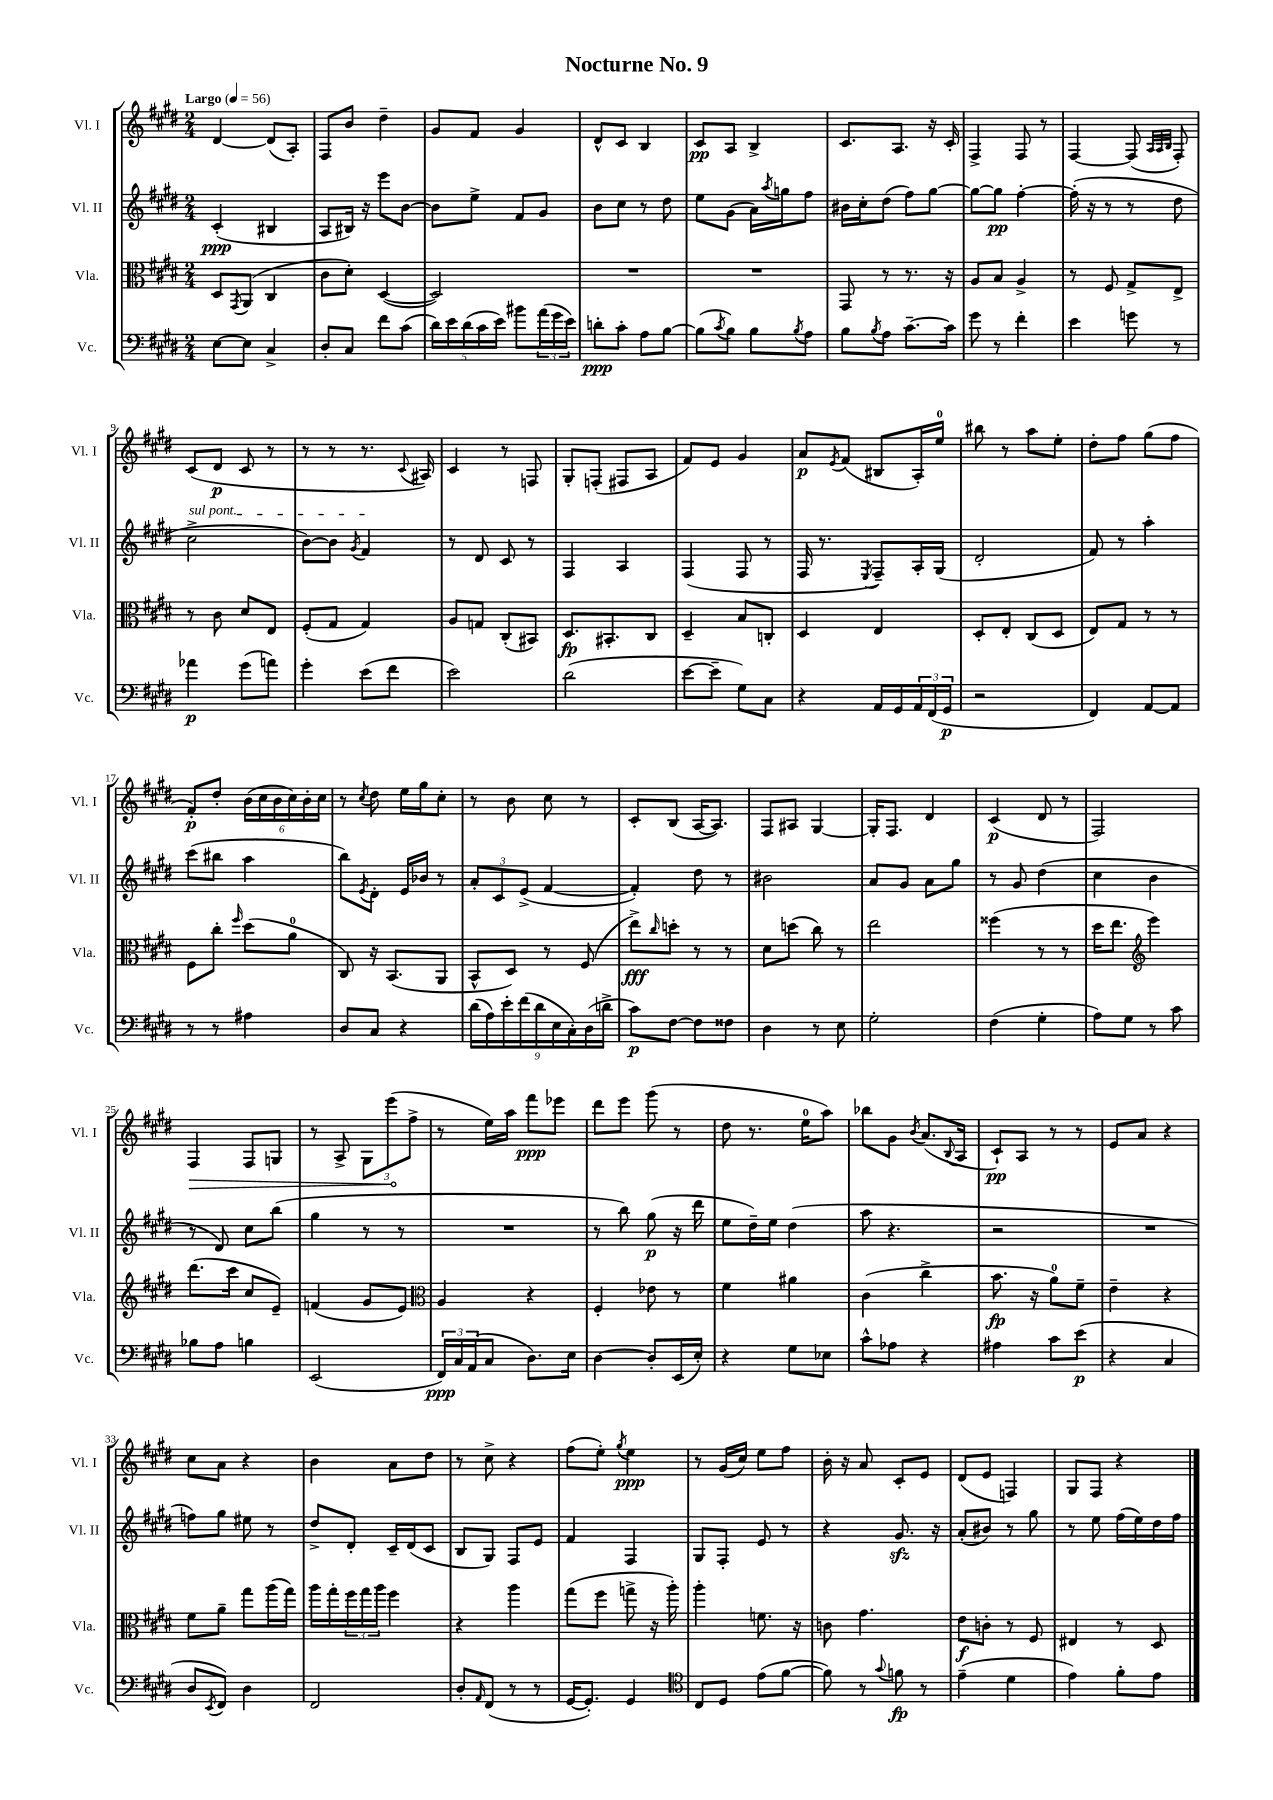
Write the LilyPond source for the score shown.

\header { title = "Nocturne No. 9" }
<<
\new StaffGroup <<
\new Staff = "s0" \with { instrumentName = "Vl. I" shortInstrumentName = "Vl. I" } {
    \clef treble \key e \major \numericTimeSignature \time 2/4 \tempo "Largo" 4 = 56
    dis'4~ dis'8( a8-.) |
    fis8 b'8 dis''4-- |
    gis'8 fis'8 gis'4 |
    dis'8-^ cis'8 b4 |
    cis'8\pp a8 b4-> |
    cis'8. a8. r16 cis'16-. |
    fis4-> fis8 r8 |
    fis4~ fis8( \grace { a32 a32 b32 } fis8-.) |
    cis'8( dis'8\p cis'8 r8 |
    r8 r8 r8. \appoggiatura { cis'8 } ais16) |
    cis'4 r8 f8 |
    gis8-. f8-.( fis8 a8 |
    fis'8) e'8 gis'4 |
    a'8\p \acciaccatura { e'8 } fis'8( bis8 a16-.) e''16-0 |
    bis''8 r8 a''8 e''8-. |
    dis''8-. fis''8 gis''8( fis''8 |
    fis'8-.\p) dis''8-. \tuplet 6/4 { b'16( cis''16 b'16 cis''16) b'16-. cis''16 } |
    r8 \acciaccatura { cis''8 } dis''8 e''16 gis''16 cis''8-. |
    r8 b'8 cis''8 r8 |
    cis'8-. b8( a16~ a8.) |
    fis8 ais8 gis4~ |
    gis16-. fis8. dis'4 |
    cis'4\p( dis'8 r8 |
    fis2) |
    \once \override Hairpin.circled-tip = ##t fis4\> fis8 g8 |
    r8 a8-> \tuplet 3/2 { gis8 e'''8\!( fis''8-> } |
    r8 e''16) a''16 fis'''8\ppp ees'''8 |
    dis'''8 e'''8 gis'''8( r8 |
    dis''8 r8. e''16-0 a''8) |
    bes''8 gis'8 \acciaccatura { b'8 } a'8.( \appoggiatura { b8 } a16 |
    cis'8-!\pp) a8 r8 r8 |
    e'8 a'8 r4 |
    cis''8 a'8 r4 |
    b'4 a'8 dis''8 |
    r8 cis''8-> r4 |
    fis''8( e''8-.) \acciaccatura { gis''8 } e''4\ppp |
    r8 gis'16( cis''16) e''8 fis''8 |
    b'16-. r16 a'8 cis'8-. e'8 |
    dis'8( e'8 f4) |
    gis8 fis8 r4 \bar "|." |
}
\new Staff = "s1" \with { instrumentName = "Vl. II" shortInstrumentName = "Vl. II" } {
    \clef treble \key e \major \numericTimeSignature \time 2/4
    cis'4-.\ppp( bis4 |
    a8 bis16) r16 e'''8 b'8~ |
    b'8 e''8-> fis'8 gis'8 |
    b'8 cis''8 r8 dis''8 |
    e''8 gis'8( a'16) \acciaccatura { a''8 } g''16 fis''8 |
    bis'16 cis''16-. dis''8( fis''8) gis''8~ |
    gis''8~ gis''8\pp fis''4~-. |
    fis''16-.( r16 r8 r8 dis''8 |
    \once \override TextSpanner.bound-details.left.text = \markup { \italic "sul pont." } cis''2->\startTextSpan |
    b'8~) b'8 \acciaccatura { gis'8 } fis'4\stopTextSpan |
    r8 dis'8 cis'8 r8 |
    fis4 a4 |
    fis4( fis8 r8 |
    fis16 r8. \acciaccatura { e8 } fis8--) a16-. gis16( |
    dis'2-. |
    fis'8) r8 a''4-. |
    cis'''8( bis''8 a''4 |
    b''8) \acciaccatura { e'8 } dis'8-. e'16 bes'16 r8 |
    \tuplet 3/2 { a'8-. cis'8 e'8->( } fis'4~ |
    fis'4-.) dis''8 r8 |
    bis'2 |
    a'8 gis'8 a'8 gis''8 |
    r8 gis'8 dis''4( |
    cis''4 b'4 |
    r8 dis'8) cis''8 b''8( |
    gis''4 r8 r8 |
    R2 |
    r8 b''8) gis''8\p( r16 dis'''16 |
    e''8 dis''16--) e''16 dis''4( |
    a''8 r4. |
    r2 |
    R2 |
    f''8) gis''8 eis''8 r8 |
    dis''8-> dis'8-. cis'16-- dis'16( cis'8 |
    b8 gis8) fis8 e'8 |
    fis'4 fis4 |
    gis8 fis8-. e'8 r8 |
    r4 gis'8.\sfz r16 |
    a'8-.( bis'8) r8 gis''8 |
    r8 e''8 fis''16( e''16) dis''16 fis''16 \bar "|." |
}
\new Staff = "s2" \with { instrumentName = "Vla." shortInstrumentName = "Vla." } {
    \clef alto \key e \major \numericTimeSignature \time 2/4
    dis8 \acciaccatura { gis,8 } a,8( cis4 |
    cis'8 dis'8-.) dis4~( |
    dis2) |
    R2 |
    R2 |
    gis,8 r8 r8. r16 |
    a8 b8 a4-> |
    r8 fis8 gis8-> e8-> |
    r8 cis'8 dis'8 e8 |
    fis8-.( gis8 gis4) |
    a8 g8 cis8-.( bis,8) |
    dis8.\fp bis,8.-. cis8 |
    dis4-- b8 c8-. |
    dis4 e4 |
    dis8-. e8-. cis8( dis8 |
    e8) gis8 r8 r8 |
    fis8 cis''8-. \grace { fis''16 } dis''8( a'8-0 |
    cis8) r16 b,8.( a,8 |
    b,8-^ dis8) r8 fis8( |
    e''8->\fff) \grace { cis''16 } d''8-. r8 r8 |
    dis'8 d''8( cis''8) r8 |
    e''2 |
    fisis''4( r8 r8 |
    dis''16 e''8. \clef treble e'''4) |
    dis'''8.( cis'''16 cis''8 e'8--) |
    f'4( gis'8 e'8) |
    \clef alto a4 r4 |
    fis4-. ees'8 r8 |
    fis'4 ais'4 |
    cis'4( cis''4-> |
    b'8.\fp r16 a'8-0) fis'8-- |
    e'4-- r4 |
    fis'8 a'8-- gis''8 a''16( gis''16) |
    a''16 gis''16-. \tuplet 3/2 { fis''16 gis''16 a''16 } fis''4 |
    r4 a''4 |
    gis''8( fis''8 g''8-> r16 a''16-.) |
    a''4-. f'8. r16 |
    c'8 gis'4. |
    e'8\f c'8-. r8 fis8 |
    eis4 r8 dis8 \bar "|." |
}
\new Staff = "s3" \with { instrumentName = "Vc." shortInstrumentName = "Vc." } {
    \clef bass \key e \major \numericTimeSignature \time 2/4
    e8~ e8 cis4-> |
    dis8-. cis8 fis'8 cis'8( |
    \tuplet 5/4 { dis'16) e'16 dis'16( cis'16 e'16) } bis'8 \tuplet 3/2 { a'16( gis'16 e'16) } |
    d'8-.\ppp cis'8-. a8 b8~ |
    b8( \acciaccatura { cis'8 } b8) b8 \acciaccatura { b8 } a8 |
    b8 \acciaccatura { b8 } a8 cis'8.~-- cis'16 |
    gis'8 r8 fis'4-. |
    e'4 g'8 r8 |
    aes'4\p gis'8( a'8) |
    gis'4-. e'8( fis'8 |
    e'2) |
    dis'2( |
    e'8~ e'8-- gis8) cis8 |
    r4 a,16 gis,16 \tuplet 3/2 { a,16 fis,16( gis,16\p } |
    r2 |
    fis,4) a,8~ a,8 |
    r8 r8 ais4 |
    dis8 cis8 r4 |
    \tuplet 9/8 { dis'16( a16) e'16-. fis'16( dis'16 e16 cis16-.) dis16( d'16-> } |
    cis'8\p) fis8~ fis8 fisis8 |
    dis4 r8 e8 |
    gis2-. |
    fis4( gis4-. |
    a8) gis8 r8 cis'8 |
    bes8 a8 b4 |
    e,2( |
    \tuplet 3/2 { fis,16\ppp) cis16 a,16( } cis8 dis8.) e16 |
    dis4~ dis8-. e,16( e16-.) |
    r4 gis8 ees8 |
    cis'8-^ aes8 r4 |
    ais4 cis'8 e'8\p( |
    r4 cis4 |
    dis8 \acciaccatura { e,8 } fis,8) dis4 |
    fis,2 |
    dis8-. \grace { a,16 } fis,8( r8 r8 |
    gis,16~ gis,8.-.) gis,4 |
    \clef tenor cis8 dis8 e'8( fis'8~ |
    fis'8) r8 \appoggiatura { gis'8 } f'8\fp r8 |
    e'4--( dis'4 |
    e'4) fis'8-. e'8 \bar "|." |
}
>>
>>
